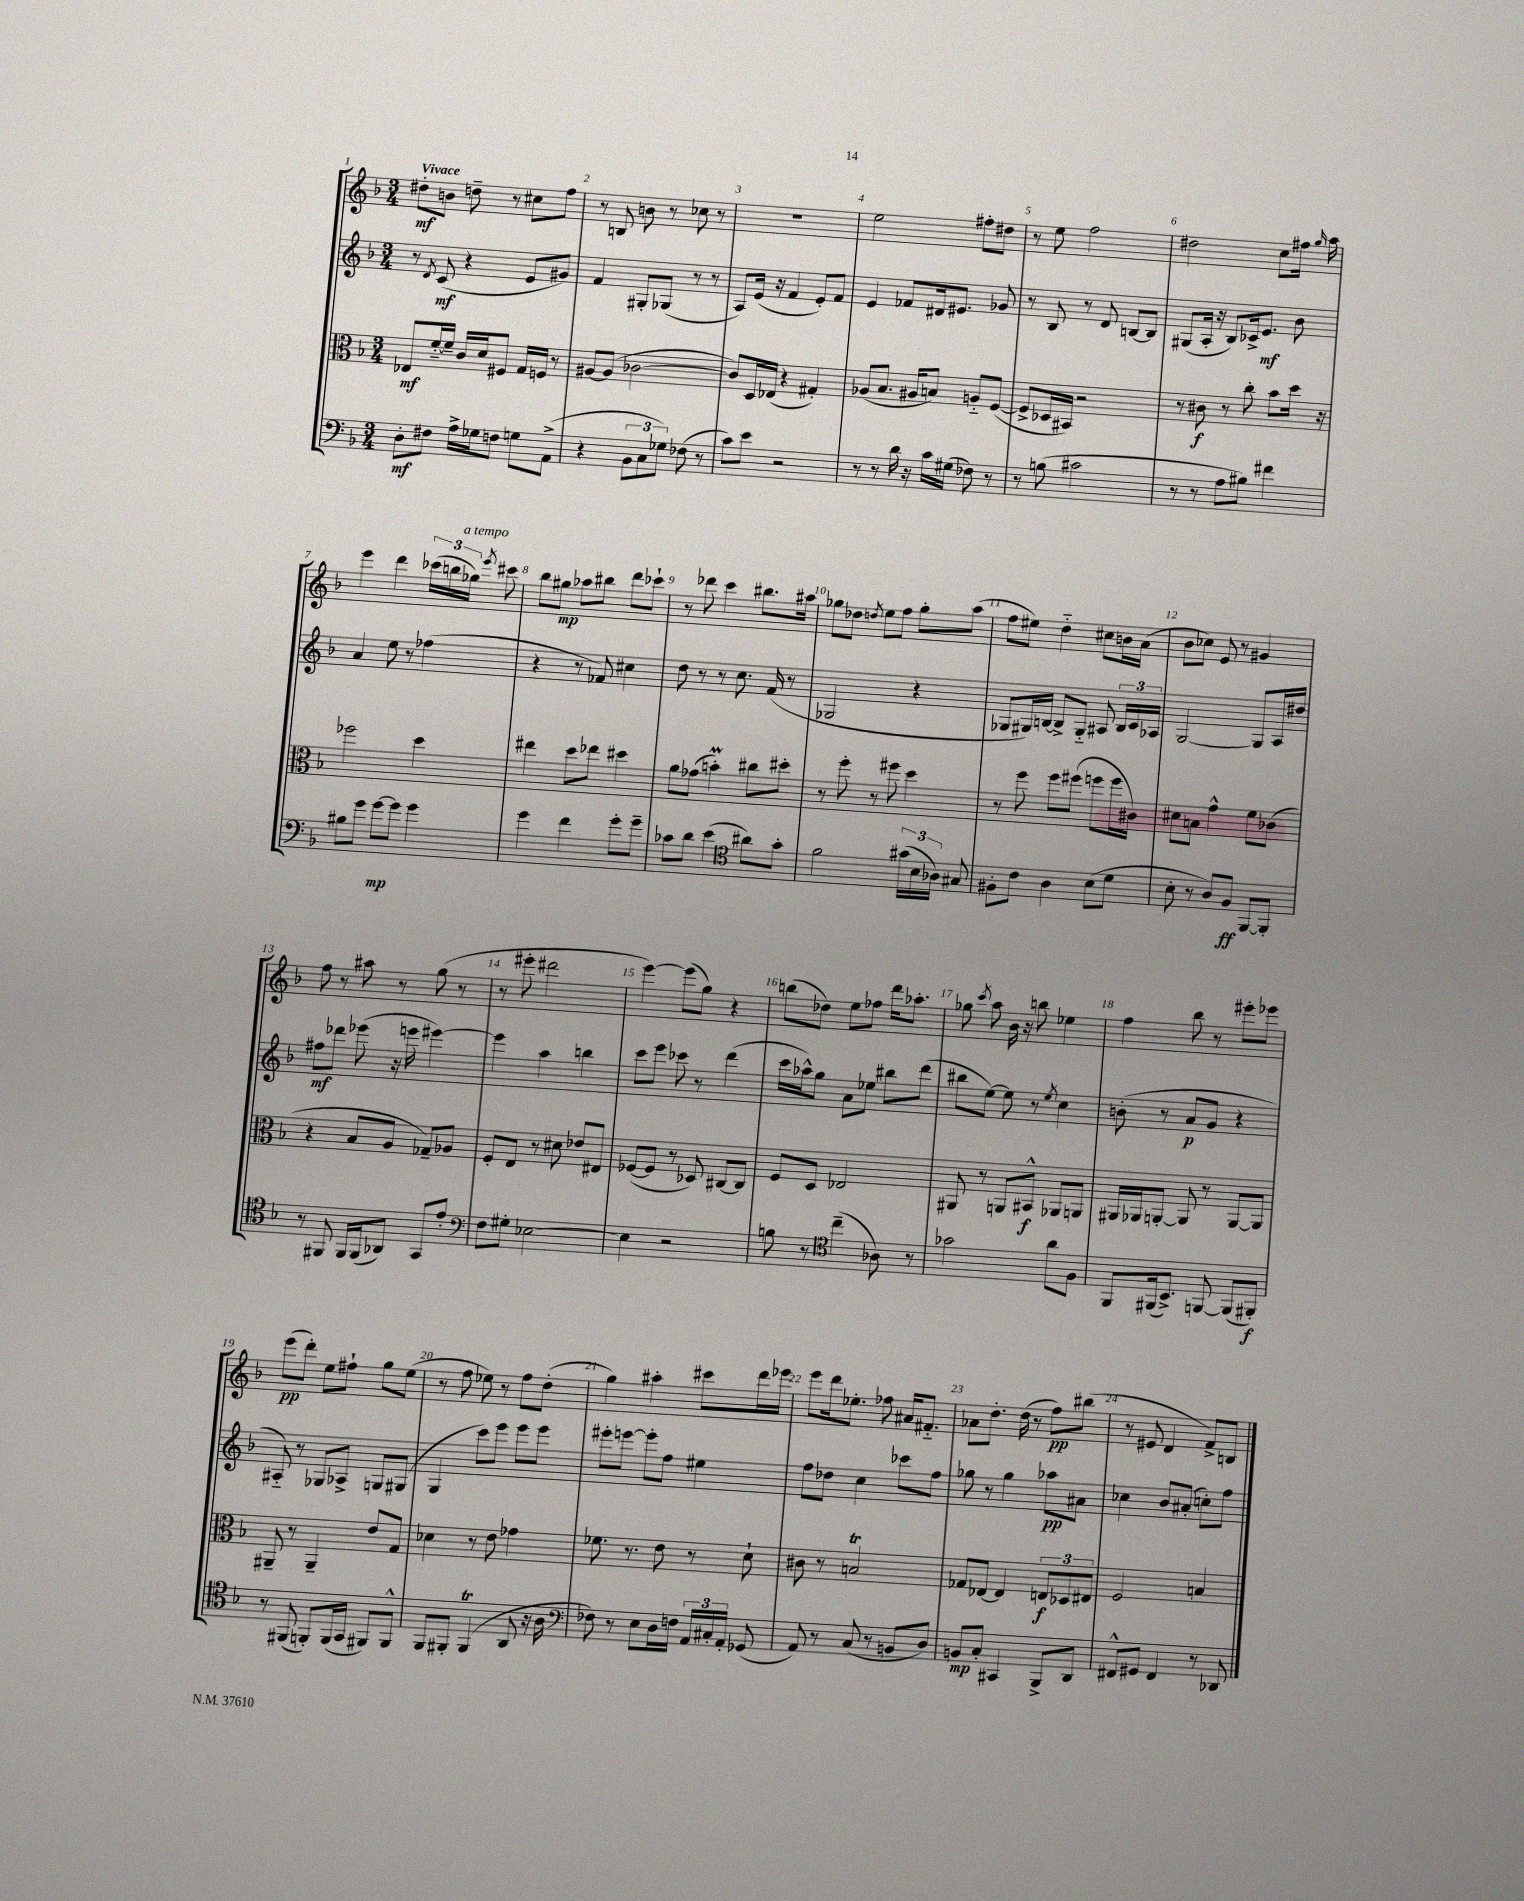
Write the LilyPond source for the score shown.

<<
\new StaffGroup <<
\new Staff = "s0" {
    \clef treble \key f \major \numericTimeSignature \time 3/4 \tempo "Vivace"
    \autoBeamOff dis''8[-.\mf b'8] d''8-- r8 cis''8[ f''8] |
    r8 b8 b'8 r8 ces''8 r8 |
    R2. |
    e''2 fis''8[-. dis''8] |
    r8 e''8 f''2 |
    dis''2 c''8[ fis''16] \grace { g''16 } a''16 |
    e'''4 d'''4 \tuplet 3/2 { ces'''16[( b''16 ges''16]^\markup { \italic "a tempo" }) } \acciaccatura { e'''8 } cis'''8 |
    bes''8[ gis''8]\mp aes''8[ bis''8] d'''8[ ces'''8]-! |
    r8 des'''8 c'''4 bis''8.[ ais''16] |
    ges''8[ des''8] \acciaccatura { d''8 } e''8[ f''8] ges''8[-. a''8]( |
    f''8[ eis''8]) d''4-_ cis''8[ b'16 a'16]( |
    bes'8[ ces''8]) e'8 r8 gis'4 |
    f''8 r8 ais''8 r8 g''8( r8 |
    r8 eis'''8-. dis'''2 |
    e'''4~) e'''8[( g''8]) r4 |
    b''8[( des''8]) e''8[ fes''8] d'''16[ aes''8.]-. |
    ges''8 \acciaccatura { c'''8 } a''8 bes'16 r16 b''8 ees''4 |
    f''4 bes''8 r8 eis'''8[-. ees'''8] |
    e'''8[\pp( d'''8]-.) e''8[ fis''8]-! g''8[ e''8]( |
    r8 f''8 ees''8) r8 f''8[ d''8]-.( |
    g''4) ais''4-. cis'''8[ d'''16 ees'''16] |
    e'''8[ d'''16 ees''8.]-. fes''8 ais'16[ fis'8.]-_ |
    aes'8[ d''8.]-. d''16( r8 f''8[\pp) bis''8]( |
    r8 eis'8 d'4 f'8[->) b8] \bar "|." |
}
\new Staff = "s1" {
    \clef treble \key f \major \numericTimeSignature \time 3/4
    \autoBeamOff r8 \acciaccatura { d'8 } c'8\mf( r4 e'8[ gis'8]) |
    f'4 gis8[-. ges8]( r8 r8 |
    a8[) e'16]( r16 f'4 e'8[-.) f'8] |
    e'4 fes'8[ dis'16 eis'8.] ges'8 |
    r8 bes8 r8 d'8 b8[~ b8] |
    gis8[( a16]-. r16 bes8[) ces'16-> e'8.]\mf bes'8 |
    a'4 e''8 r8 fes''4( |
    r4 r8 fes'8) cis''4 |
    d''8 r8 r8 c''8. f'16( r8 |
    ges2 r4 |
    ges8[ gis16) b16]~ b8[-> gis8]-_ ais8 \tuplet 3/2 { b16[ c'16 aes16] } |
    g2~ g8[ a16 dis''16] |
    fis''8[\mf des'''8] ees'''8( r16 e'''16 eis'''4~) |
    eis'''4 a''4 b''4 |
    c'''8[ e'''8] ces'''8 r8 d'''4( |
    c'''16[ aes''16-^) g''8] a'8[ ees''8] bis''8[ d'''8]( |
    bis''8[ e''8]~) e''8 r8 \acciaccatura { e''8 } c''4 |
    b'8-.( r8 a'8[\p g'8] r4 |
    ais8-_) r8 ges8[ aes8]-> g8[ gis8]( |
    g4 c'''8[) e'''8] e'''8[ e'''8] |
    eis'''8[-. e'''8]~ e'''8[-. f''8] eis''4 |
    f''8[ des''8] c''4 ces'''8[ f''8] |
    ges''8 r8 ges''4 aes''8[\pp ais'8] |
    ces''4 bes'8[ ais'8]-.( c''8[-.) f''8] \bar "|." |
}
\new Staff = "s2" {
    \clef alto \key f \major \numericTimeSignature \time 3/4
    \autoBeamOff ees8[\mf f'16~-_ f'16]-- c'16[ d'16 fis8] g16[ f16] r8 |
    ais8[~ ais8]( ces'2~ |
    ces'8[) d16 ees16]( r4 gis4-.) |
    aes8[( bes8.] ais16[ b8]) a8[-_ f8]~( |
    f8[-> des16 bis,16]) r2 |
    r8 cis'8\f r8 c''8-. bes'8[ d''16] r16 |
    fes''2 d''4 |
    eis''4 d''8[ ees''8] dis''4 |
    a'8[ ges'8]( b'4-.\prall) cis''8[ dis''8]-. |
    r8 f''8-. r8 fis''8 d''4 |
    r8 f''8 f''8[ fis''8]( f''8[ f''16 cis'16]) |
    dis'8[ b8] g'4-^ f'8[ ces'8]( |
    r4 bes8[ a8] ges8[--) aes8] |
    f8[-. e8] r8 dis'8 ees'8[ eis8] |
    fes8[~( fes8] r8 des8) cis8[~ cis8] |
    f8[ d8] ees2 |
    ais,8 r8 a,8[ bis,8]-^\f aes,8[ a,8] |
    ais,16[ aes,16 a,8]~-. a,8 r8 a,8[~ a,8] |
    ais,8-- r8 ais,4-- e'8[ g8] |
    des'4 r8 e'8 ges'4 |
    fes'8. r8. e'8 r8 d'8-! |
    cis'8 r8 b2\trill |
    ges8[ ees8]~ ees4 \tuplet 3/2 { e8[\f des8 eis8] } |
    f2 b4 \bar "|." |
}
\new Staff = "s3" {
    \clef bass \key f \major \numericTimeSignature \time 3/4
    \autoBeamOff d8[-.\mf fis8] a16[-> ges16 f8] g8[ a,8]->( |
    r4 \tuplet 3/2 { bes,8[ c8 ges8]) } fes8( r8 |
    c'8[) e'8] r2 |
    r8 r8 d'16 r16 c'16[ gis16]( fes8) r8 |
    r8 b8( cis'2 |
    r8 r8 a8[ bis8]) fis'4 |
    bis8[ g'8] g'8[~\mp g'8] g'4 |
    g'4 f'4 g'8[-. g'8]-- |
    ces'8[ d'8] e'4( \clef tenor ais'8[) g'8]-. |
    f'2 \tuplet 3/2 { gis'16[( bes16 aes16]) } gis8 |
    fis8[-. c'8] a4 bes8[( d'8] |
    bes8-. r8 a8[) f8]\ff f,8[~ f,8]-. |
    r8 fis,8 fis,16[ fis,16( aes,8]) g,8[ e'8]-. |
    \clef bass f8[ gis8]-. ees2~ |
    ees4 r2 |
    b8 r8 \clef tenor c''4--( aes8) r8 |
    ges'2 a'8[ f8] |
    f,8[ fis,16( bes,8.]->) f,8~ f,8[( fis,8]-.\f) |
    r8 fis,8( f,8[-.) f,16( g,16] fis,8[) fis,8]-^ |
    f,8[ fis,8]-. fis,4\trill( a,8 r16 a16 |
    \clef bass fes8) r8 e8[ d16 f16] \tuplet 3/2 { a,16[ cis16-. a,16]-. } ges,8( |
    a,8) r8 c8( r8 b,8[ d8]) |
    b,8[\mp c8]-. cis,4 bes,,8[-> d,8] |
    fis,8[-^ gis,8] fis,4 r8 des,8 \bar "|." |
}
>>
>>
\layout { \context { \Score \override BarNumber.break-visibility = ##(#f #t #t) barNumberVisibility = #all-bar-numbers-visible } }
